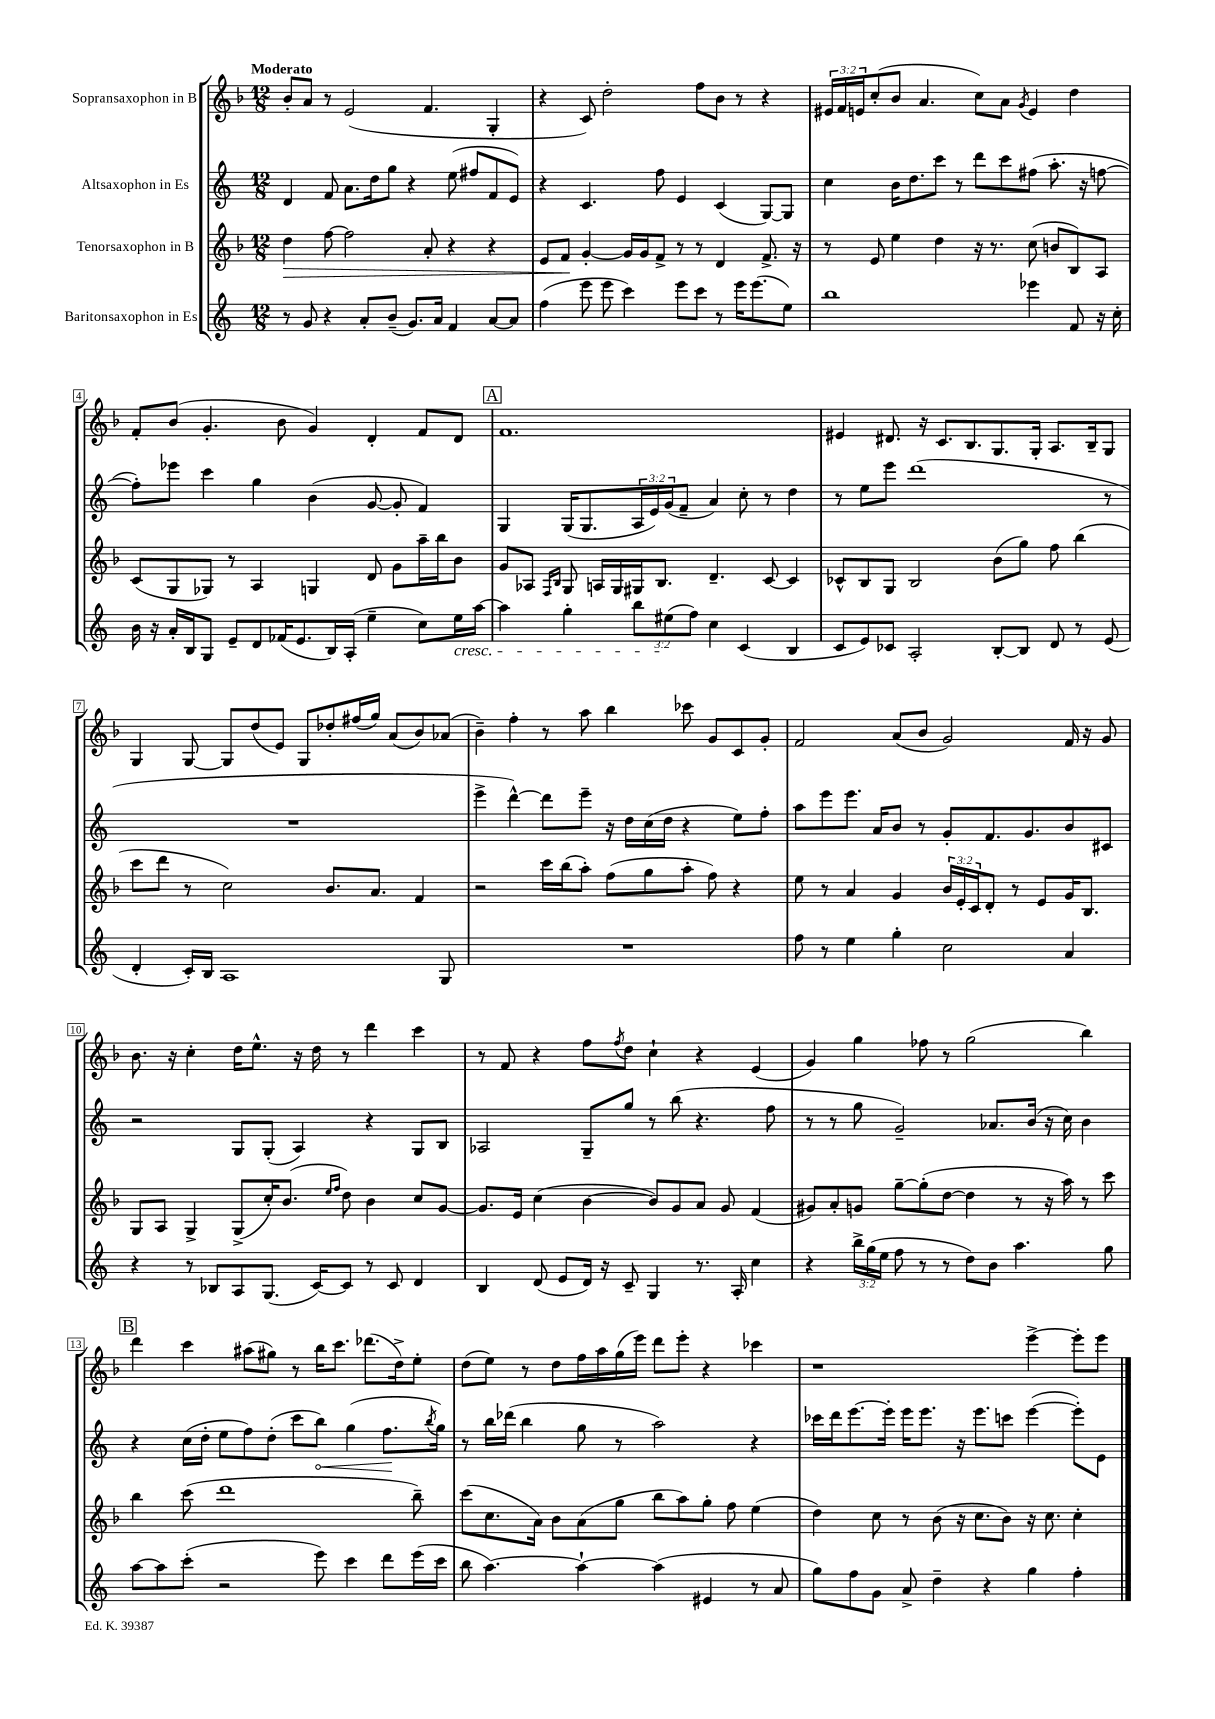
<<
\new StaffGroup <<
\new Staff = "s0" \with { instrumentName = "Sopransaxophon in B" } {
    \clef treble \key f \major \numericTimeSignature \time 12/8 \override Staff.TupletNumber.text = #tuplet-number::calc-fraction-text \tempo "Moderato"
    bes'8-. a'8 r8 e'2( f'4. g4-. |
    r4 c'8) d''2-. f''8 bes'8 r8 r4 |
    \tuplet 3/2 { eis'16 f'16 e'16 } c''8-.( bes'8 a'4. c''8) a'8 \acciaccatura { g'8 } e'4 d''4 |
    f'8-. bes'8( g'4.-. bes'8 g'4) d'4-. f'8 d'8 |
    \mark \markup { \box "A" } f'1. |
    eis'4 dis'8. r16 c'8. bes8. g8. g16-. a8. bes16-- g8 |
    g4 g8~ g8 d''8( e'8) g8 des''8-. fis''16( g''16) a'8( bes'8) aes'8( |
    bes'4--) f''4-. r8 a''8 bes''4 ces'''8 g'8 c'8 g'8-. |
    f'2 a'8( bes'8 g'2) f'16 r16 g'8 |
    bes'8. r16 c''4-. d''16 e''8.-^ r16 d''16 r8 d'''4 c'''4 |
    r8 f'8 r4 f''8 \acciaccatura { f''8 } d''8 c''4-! r4 e'4( |
    g'4) g''4 fes''8 r8 g''2( bes''4) |
    \mark \markup { \box "B" } d'''4 c'''4 ais''8( gis''8) r8 bes''16 c'''8. des'''8.( d''16->) e''8-. |
    d''8( e''8) r8 d''8 f''16 a''16 g''16( e'''16) d'''8 e'''8-. r4 ces'''4 |
    r1 e'''4~-> e'''8-. e'''8 \bar "|." |
}
\new Staff = "s1" \with { instrumentName = "Altsaxophon in Es" } {
    \clef treble \key c \major \numericTimeSignature \time 12/8 \override Staff.TupletNumber.text = #tuplet-number::calc-fraction-text
    d'4 f'8 a'8. d''16 g''8 r4 e''8( fis''8 f'8 e'8) |
    r4 c'4. f''8 e'4 c'4( g8~) g8 |
    c''4 b'16 d''8. c'''8 r8 d'''8 c'''8 fis''8( a''8.-. r16 f''8~ |
    f''8-.) ees'''8 c'''4 g''4 b'4( g'8~ g'8-. f'4) |
    \mark \markup { \box "A" } g4 g16( g8. \tuplet 3/2 { a16 e'16) g'16( } f'8-- a'4) c''8-. r8 d''4 |
    r8 e''8 e'''8 d'''1( r8 |
    R1. |
    e'''4-> d'''4~-^) d'''8 e'''8-- r16 d''16 c''16( d''16 r4 e''8) f''8-. |
    a''8 e'''8 e'''8. a'16 b'8 r8 g'8-. f'8. g'8. b'8 cis'8 |
    r2 g8 g8-.( a4) r4 g8 b8 |
    aes2 g8-- g''8 r8 b''8( r4. f''8 |
    r8 r8 g''8 g'2--) aes'8. b'16( r16 c''16) b'4 |
    \mark \markup { \box "B" } r4 c''16( d''16-. e''8 f''8) d''8-.( c'''8 \once \override Hairpin.circled-tip = ##t b''8\<) g''4( f''8.\! \acciaccatura { b''8 } g''16) |
    r8 b''16 des'''16( b''4 g''8 r8 a''2) r4 |
    ces'''16 d'''16 e'''8.~ e'''16-. e'''16 e'''8. r16 e'''8. c'''8 e'''4~( e'''8-.) e'8 \bar "|." |
}
\new Staff = "s2" \with { instrumentName = "Tenorsaxophon in B" } {
    \clef treble \key f \major \numericTimeSignature \time 12/8 \override Staff.TupletNumber.text = #tuplet-number::calc-fraction-text
    d''4\> f''8~ f''2 a'8-. r4 r4 |
    e'8 f'8\! g'4~-. g'16 g'16 f'8-> r8 r8 d'4 f'8.-> r16 |
    r8 e'8 e''4 d''4 r16 r8. c''8( b'8 bes8) a8 |
    c'8( g8 ges8) r8 a4 g4 d'8 g'8 a''16-- bes''16 bes'8 |
    \mark \markup { \box "A" } g'8 aes8 \grace { f16 bes16 } g8 a16 g16 gis16 bes8. d'4.-- c'8~ c'4 |
    ces'8-^ bes8 g8 bes2 bes'8( g''8) f''8 bes''4( |
    c'''8 d'''8 r8 c''2) bes'8. a'8. f'4 |
    r2 c'''16 bes''16( a''8-.) f''8( g''8 a''8-. f''8) r4 |
    e''8 r8 a'4 g'4 \tuplet 3/2 { bes'16 e'16-. c'16 } d'8-. r8 e'8 g'16 bes8. |
    g8 a8 g4-> g8->( c''16-.) bes'8.( \grace { e''16 f''16 } d''8) bes'4 c''8 g'8~ |
    g'8. e'16 c''4( bes'4~ bes'8) g'8 a'8 g'8 f'4( |
    gis'8) a'8-. g'8 g''8~-- g''8-.( d''8~ d''4 r8 r16 a''16) r8 c'''8 |
    \mark \markup { \box "B" } bes''4 c'''8( d'''1 bes''8--) |
    c'''8( c''8. a'16) bes'8 a'8( g''8 bes''8 a''8) g''8-. f''8 e''4( |
    d''4) c''8 r8 bes'8( r16 c''8. bes'8) r16 c''8. c''4-. \bar "|." |
}
\new Staff = "s3" \with { instrumentName = "Baritonsaxophon in Es" } {
    \clef treble \key c \major \numericTimeSignature \time 12/8 \override Staff.TupletNumber.text = #tuplet-number::calc-fraction-text
    r8 g'8 r4 a'8-. b'8--( g'8.) a'16 f'4 a'8~ a'8 |
    f''4( e'''8 e'''8 c'''4) e'''8 c'''8 r8 e'''16 e'''8.( e''8) |
    b''1 ees'''4 f'8 r16 c''16-. |
    b'16 r16 a'16-. b16 g8 e'8-- d'8 fes'16( e'8. b16) a16-.( e''4-- c''8) e''16\cresc a''16~ |
    \mark \markup { \box "A" } a''4 g''4-. \tuplet 3/2 { b''8 eis''8\!( f''8) } c''4 c'4( b4 |
    c'8 e'8) ces'8 a2-. b8~-. b8 d'8 r8 e'8( |
    d'4-. c'16-.) b16 a1 g8 |
    R1. |
    f''8 r8 e''4 g''4-. c''2 a'4 |
    r4 r8 bes8 a8 g8.( c'16~) c'8 r8 c'8 d'4 |
    b4 d'8( e'8 d'16) r16 c'8-- g4 r8. a16-. c''4 |
    r4 \tuplet 3/2 { b''16-> g''16( e''16 } f''8 r8 r8 d''8) b'8 a''4. g''8 |
    \mark \markup { \box "B" } a''8~ a''8 c'''8-.( r2 e'''8) c'''4 d'''8 e'''16( c'''16 |
    b''8 a''4.~) a''4~-! a''4( eis'4 r8 a'8 |
    g''8) f''8 g'8 a'8-> d''4-- r4 g''4 f''4-. \bar "|." |
}
>>
>>
\layout { \context { \Score \override BarNumber.stencil = #(make-stencil-boxer 0.1 0.3 ly:text-interface::print) } }
